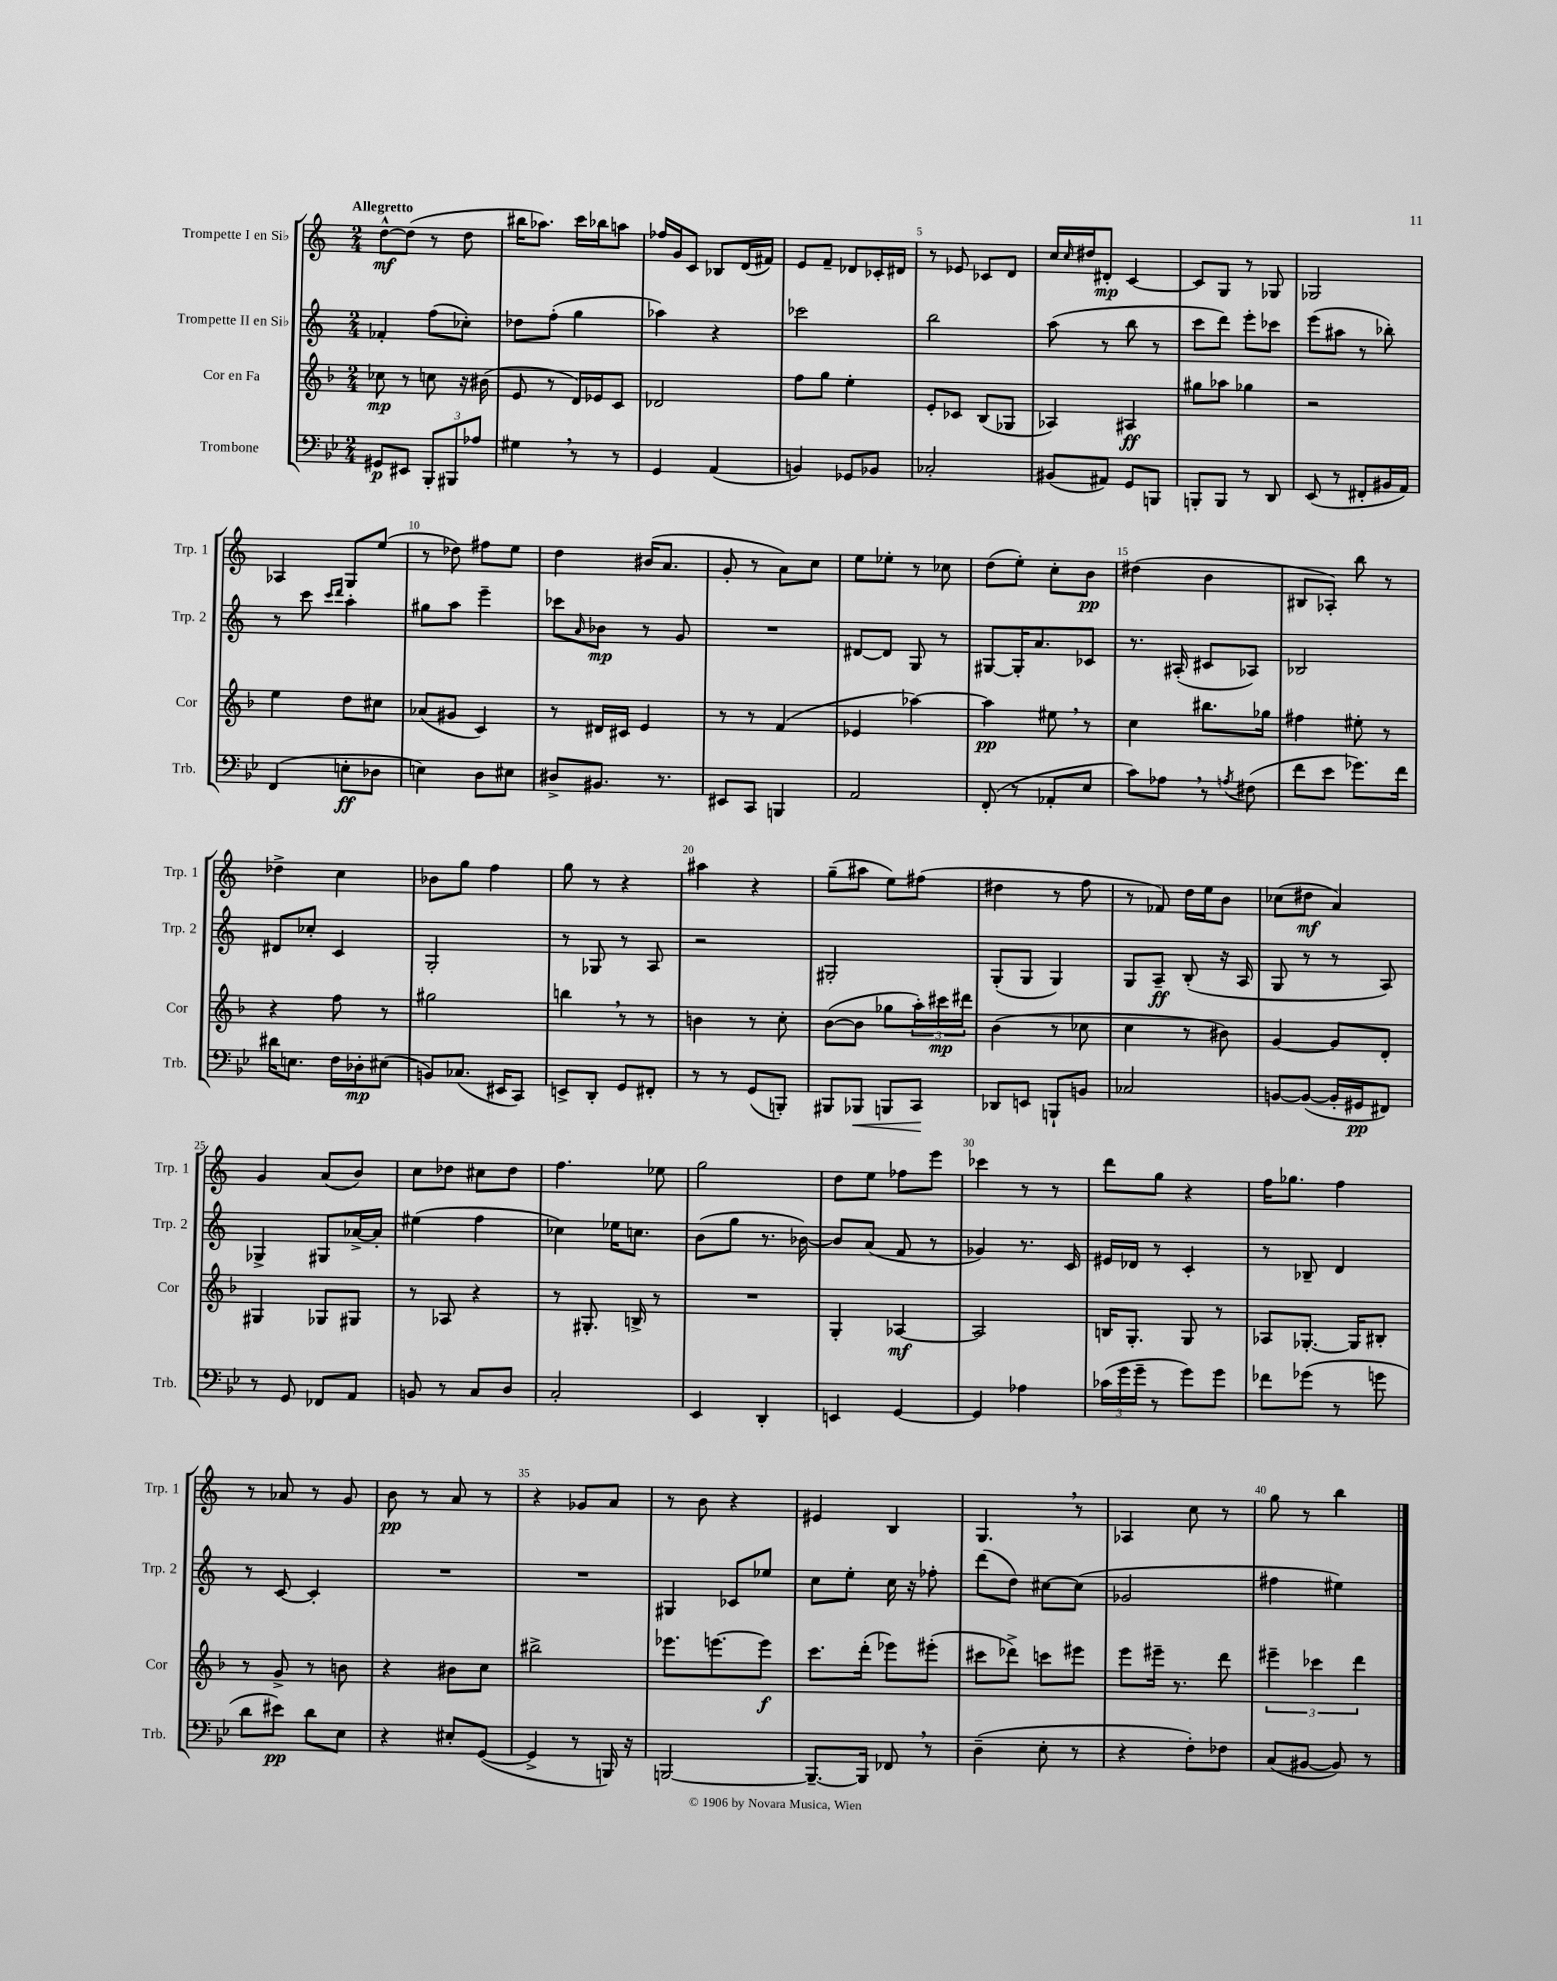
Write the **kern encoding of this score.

**kern	**dynam	**kern	**dynam	**kern	**dynam	**kern	**dynam
*part4	*part4	*part3	*part3	*part2	*part2	*part1	*part1
*staff4	*staff4	*staff3	*staff3	*staff2	*staff2	*staff1	*staff1
*I"Trombone	*	*I"Cor en Fa	*	*I"Trompette II en Si♭	*	*I"Trompette I en Si♭	*
*I'Trb.	*	*I'Cor	*	*I'Trp. 2	*	*I'Trp. 1	*
*clefF4	*	*clefG2	*	*clefG2	*	*clefG2	*
*k[b-e-]	*	*k[b-]	*	*k[]	*	*k[]	*
*M2/4	*	*M2/4	*	*M2/4	*	*M2/4	*
=1	=1	=1	=1	=1	=1	=1	=1
!	!	!	!	!	!	!LO:TX:a:B:t=Allegretto	!
8GG#X/L	p	8cc-X\	mp	4f-X'/	.	[8dd^^\L	mf
8EE#X/J	.	8r	.	.	.	(8dd\J]	.
12BBB-'/L	.	8ccn\	.	(8ff\L	.	8r	.
12BBB#X/	.	.	.	.	.	.	.
.	.	16r	.	8cc-X'\J)	.	8dd\	.
12A-X/J	.	.	.	.	.	.	.
.	.	(16b#X\	.	.	.	.	.
=2	=2	=2	=2	=2	=2	=2	=2
4G#X,\	.	8e/	.	8dd-X\L	.	16bb#X\KL	.
.	.	.	.	.	.	8.aa-X\J)	.
.	.	8r	.	(8ff'\J	.	.	.
8r	.	16d/LL)	.	4gg\	.	16ccc\LL	.
.	.	16e-X/J	.	.	.	16bb-X\J	.
8r	.	8c/J	.	.	.	8aan\J	.
=3	=3	=3	=3	=3	=3	=3	=3
4GG/	.	2d-X/	.	4aa-X\)	.	16ff-X/LL	.
.	.	.	.	.	.	16g/J	.
.	.	.	.	.	.	8c/J	.
(4AA/	.	.	.	4r	.	8B-X/L	.
.	.	.	.	.	.	(16d/L	.
.	.	.	.	.	.	16f#X/JJ)	.
=4	=4	=4	=4	=4	=4	=4	=4
4BBn/)	.	8ff\L	.	2ccc-X\	.	8e/L	.
.	.	8gg\J	.	.	.	8f~/J	.
8GG-X/L	.	4ee'\	.	.	.	8d-X/L	.
8BB-X/J	.	.	.	.	.	16c-X'/L	.
.	.	.	.	.	.	16d#X/JJ	.
=5	=5	=5	=5	=5	=5	=5	=5
2C-X'/	.	8e'/L	.	2bb\	.	8r	.
.	.	8c-X/J	.	.	.	8e-X/	.
.	.	(8B-/L	.	.	.	8c-X/L	.
.	.	8G-X/J	.	.	.	8d/J	.
=6	=6	=6	=6	=6	=6	=6	=6
(8BB#X/L	.	4A-X/)	.	(8aa\	.	16cc/LL	.
.	.	.	.	.	.	16qqcc/	.
.	.	.	.	.	.	16dd#X/J	.
8AA#X/J)	.	.	.	8r	.	8d#X'/J	mp
8GG/L	.	4A#X/	ff	8bb\	.	[4c/	.
8BBBn/J	.	.	.	8r	.	.	.
=7	=7	=7	=7	=7	=7	=7	=7
8BBBn'/L	.	8gg#X\L	.	8ccc\L	.	8c/L]	.
8BBB/J	.	8aa-X\J	.	8ddd\J)	.	8G/J	.
8r	.	4gg-X\	.	8eee'\L	.	8r	.
8DD/	.	.	.	8ccc-X\J	.	8G-X/	.
=8	=8	=8	=8	=8	=8	=8	=8
(8EE-/	.	2r	.	(8eee\L	.	2G-X/	.
8r	.	.	.	8aa#X\J	.	.	.
8FF#X'/L	.	.	.	8r	.	.	.
16BB#X/L	.	.	.	8bb-X'\)	.	.	.
16AA/JJ)	.	.	.	.	.	.	.
!!LO:LB:g=z
=9	=9	=9	=9	=9	=9	=9	=9
(4FF/	.	4ee\	.	8r	.	4A-X/	.
.	.	.	.	8ccc\	.	.	.
.	.	.	.	16qqccc/LL	.	.	.
.	.	.	.	16qqddd/JJ	.	.	.
8En'\L	ff	8dd\L	.	4aa'\	.	8G/L	.
8D-X\J	.	8cc#X\J	.	.	.	(8ee/J	.
=10	=10	=10	=10	=10	=10	=10	=10
4En\)	.	(8a-X/L	.	8gg#X\L	.	8r	.
.	.	8g#X/J	.	8aa\J	.	8dd-X\)	.
8D\L	.	4c/)	.	4eee~\	.	8ff#X\L	.
8E#X\J	.	.	.	.	.	8ee\J	.
=11	=11	=11	=11	=11	=11	=11	=11
8D#X^/L	.	8r	.	8ccc-X\L	.	4dd\	.
.	.	.	.	16qqa/	.	.	.
8.BB#X/J	.	16d#X/LL	.	8b-X\J	mp	.	.
.	.	16c#X/JJ	.	.	.	.	.
.	.	4e/	.	8r	.	(16b#X/KL	.
8.r	.	.	.	.	.	8.a/J	.
.	.	.	.	8g/	.	.	.
=12	=12	=12	=12	=12	=12	=12	=12
8EE#X/L	.	8r	.	2r	.	8g'/	.
8CC/J	.	8r	.	.	.	8r	.
4BBBn/	.	(4f/	.	.	.	8a\L)	.
.	.	.	.	.	.	8cc\J	.
=13	=13	=13	=13	=13	=13	=13	=13
2AA/	.	4e-X/	.	[8d#X/L	.	8ee\L	.
.	.	.	.	8d#/J]	.	8ee-X'\J	.
.	.	[4aa-X\)	.	8G/	.	8r	.
.	.	.	.	8r	.	8cc-X\	.
=14	=14	=14	=14	=14	=14	=14	=14
(8FF'/	.	4aa-\]	pp	[8G#X/L	.	(8dd\L	.
8r	.	.	.	16G#'/K]	.	8ee'\J)	.
.	.	.	.	8.a/	.	.	.
8AA-X'/L	.	8ee#X,\	.	.	.	8cc'\L	.
8E-/J	.	8r	.	8c-X/J	.	8b\J	pp
=15	=15	=15	=15	=15	=15	=15	=15
8c\L)	.	4cc\	.	8.r	.	(4dd#X\	.
8A-X,\J	.	.	.	.	.	.	.
.	.	.	.	(16A#X'/	.	.	.
8r	.	8.bb#X\L	.	8c#X/L	.	4b\	.
8qAn/	.	.	.	.	.	.	.
(8F#X\	.	.	.	8A-X/J)	.	.	.
.	.	16gg-X\Jk	.	.	.	.	.
=16	=16	=16	=16	=16	=16	=16	=16
8f\L	.	4ff#X\	.	2B-X/	.	8B#X/L	.
8e-\J	.	.	.	.	.	8A-X'/J)	.
8.g-X\L)	.	8ee#X'\	.	.	.	8bb\	.
.	.	8r	.	.	.	8r	.
16f\Jk	.	.	.	.	.	.	.
!!LO:LB:g=z
=17	=17	=17	=17	=17	=17	=17	=17
16d#X\KL	.	4r	.	8d#X/L	.	4dd-X^\	.
8.En\J	.	.	.	.	.	.	.
.	.	.	.	8cc-X'/J	.	.	.
16F\LL	.	8ff\	.	4c/	.	4cc\	.
16D-X'\J	mp	.	.	.	.	.	.
(8E#X\J	.	8r	.	.	.	.	.
=18	=18	=18	=18	=18	=18	=18	=18
8BBn/L)	.	2gg#X\	.	2G'/	.	8b-X\L	.
(8.C-X/J	.	.	.	.	.	8gg\J	.
.	.	.	.	.	.	4ff\	.
16EE#X/KL	.	.	.	.	.	.	.
8CC/J)	.	.	.	.	.	.	.
=19	=19	=19	=19	=19	=19	=19	=19
8EEn^/L	.	4bbn,\	.	8r	.	8gg\	.
8DD'/J	.	.	.	8G-X/	.	8r	.
8GG/L	.	8r	.	8r	.	4r	.
8FF#X'/J	.	8r	.	8A/	.	.	.
=20	=20	=20	=20	=20	=20	=20	=20
8r	.	4bn\	.	2r	.	4aa#X\	.
8r	.	.	.	.	.	.	.
(8GG/L	.	8r	.	.	.	4r	.
8BBBn'/J)	.	8cc'\	.	.	.	.	.
=21	=21	=21	=21	=21	=21	=21	=21
8BBB#X/L	.	([8b-\L	.	2G#X'/	.	(8gg~\L	.
!	!LO:HP:b	!	!	!	!	!	!
8BBB-X/J	<	8b-\J]	.	.	.	8aa#X\J	.
8BBBn/L	.	8gg-X\L	.	.	.	8ee\L)	.
8CC/J	.	24aa'\L)	.	.	.	(8ff#X\J	.
.	.	24ccc#X\	mp	.	.	.	.
.	.	24ddd#X\JJ	.	.	.	.	.
.	[	.	.	.	.	.	.
=22	=22	=22	=22	=22	=22	=22	=22
8DD-X/L	.	(4b-\	.	(8G'/L	.	4dd#X\	.
8EEn/J	.	.	.	8G/J	.	.	.
8BBBn`/L	.	8r	.	4G/)	.	8r	.
8BBn/J	.	8cc-X\	.	.	.	8ff\	.
=23	=23	=23	=23	=23	=23	=23	=23
2C-X/	.	4cc\	.	8G/L	.	8r	.
.	.	.	.	8A~/J	ff	8f-X/)	.
.	.	8r	.	(8B'/	.	16dd\LL	.
.	.	.	.	.	.	16ee\J	.
.	.	8b#X\)	.	16r	.	8b\J	.
.	.	.	.	16A/	.	.	.
=24	=24	=24	=24	=24	=24	=24	=24
[8BBn/L	.	[4g/	.	8G/	.	(8cc-X\L	.
(8BB/J_	.	.	.	8r	.	8dd#X\J	mf
16BB'/LL]	.	8g/L]	.	8r	.	4a/)	.
16GG#X/J	pp	.	.	.	.	.	.
8FF#X/J)	.	8d'/J	.	8A/)	.	.	.
!!LO:LB:g=z
=25	=25	=25	=25	=25	=25	=25	=25
8r	.	4G#X/	.	4G-X^/	.	4g/	.
8GG/	.	.	.	.	.	.	.
8FF-X/L	.	8G-X/L	.	8G#X/L	.	(8a/L	.
8AA/J	.	8G#X/J	.	[16a-X^/L	.	8b/J)	.
.	.	.	.	16a-'/JJ]	.	.	.
=26	=26	=26	=26	=26	=26	=26	=26
8BBn/	.	8r	.	(4ee#X\	.	8cc\L	.
8r	.	8A-X/	.	.	.	8dd-X\J	.
8C/L	.	4r	.	4ff\	.	8cc#X\L	.
8D/J	.	.	.	.	.	8dd-\J	.
=27	=27	=27	=27	=27	=27	=27	=27
2C'/	.	8r	.	4cc-X\)	.	4.ff\	.
.	.	8.G#X'/	.	.	.	.	.
.	.	.	.	16ee-X\KL	.	.	.
.	.	16Bn^/	.	8.ccn\J	.	.	.
.	.	8r	.	.	.	8ee-X\	.
=28	=28	=28	=28	=28	=28	=28	=28
4EE-/	.	2r	.	(8b\L	.	2gg\	.
.	.	.	.	8gg\J	.	.	.
4DD'/	.	.	.	8.r	.	.	.
.	.	.	.	[16b-X\)	.	.	.
=29	=29	=29	=29	=29	=29	=29	=29
4EEn/	.	4G'/	.	8b-/L]	.	8dd\L	.
.	.	.	.	(8a/J	.	8ee\J	.
[4GG/	.	[4A-X/	mf	8f/	.	8ff-X\L	.
.	.	.	.	8r	.	8eee\J	.
=30	=30	=30	=30	=30	=30	=30	=30
4GG/]	.	2A-/]	.	4g-X/)	.	4ccc-X\	.
4A-X\	.	.	.	8.r	.	8r	.
.	.	.	.	.	.	8r	.
.	.	.	.	16c/	.	.	.
=31	=31	=31	=31	=31	=31	=31	=31
(24c-X\LL	.	16Bn/KL	.	16e#X/LL	.	8ddd\L	.
24g\	.	.	.	.	.	.	.
.	.	8.G'/J	.	16d-X/JJ	.	.	.
24g~\JJ	.	.	.	.	.	.	.
8r	.	.	.	8r	.	8gg\J	.
8g\L)	.	8G/	.	4c'/	.	4r	.
8g\J	.	8r	.	.	.	.	.
=32	=32	=32	=32	=32	=32	=32	=32
8f-X\L	.	8A-X/L	.	8r	.	16ff\KL	.
.	.	.	.	.	.	8.gg-X\J	.
(8g-X\J	.	[8.G-X'/J	.	8B-X~/	.	.	.
8r	.	.	.	4d/	.	4ff\	.
.	.	16G-/KL]	.	.	.	.	.
8gn\	.	8B#X'/J	.	.	.	.	.
!!LO:LB:g=z
=33	=33	=33	=33	=33	=33	=33	=33
8d\L	.	8r	.	8r	.	8r	.
8e#X\J)	pp	8g^/	.	[8c/	.	8a-X/	.
8d\L	.	8r	.	4c'/]	.	8r	.
8E-\J	.	8bn\	.	.	.	8g/	.
=34	=34	=34	=34	=34	=34	=34	=34
4r	.	4r	.	2r	.	8b\	pp
.	.	.	.	.	.	8r	.
8E#X'/L	.	8b#X\L	.	.	.	8a/	.
([8GG/J	.	8cc\J	.	.	.	8r	.
=35	=35	=35	=35	=35	=35	=35	=35
4GG^/]	.	2bb#X^\	.	2r	.	4r	.
8r	.	.	.	.	.	8g-X/L	.
16BBBn/)	.	.	.	.	.	8a/J	.
16r	.	.	.	.	.	.	.
=36	=36	=36	=36	=36	=36	=36	=36
[2BBBn/	.	8.eee-X\L	.	4G#X/	.	8r	.
.	.	.	.	.	.	8b\	.
.	.	[8.eeen\	.	.	.	.	.
.	.	.	.	8c-X/L	.	4r	.
.	.	8eee\J]	f	8ee-X/J	.	.	.
=37	=37	=37	=37	=37	=37	=37	=37
8.BBB~/L_	.	8.ccc\L	.	8cc\L	.	4e#X/	.
.	.	.	.	8ee'\J	.	.	.
16BBB/Jk]	.	(16ddd'\Jk	.	.	.	.	.
8FF-X,/	.	8eee-X\L)	.	16cc\	.	4B/	.
.	.	.	.	16r	.	.	.
8r	.	(8eee#X'\J	.	8ff-X'\	.	.	.
=38	=38	=38	=38	=38	=38	=38	=38
(4D~\	.	8ccc#X\L	.	(8ddd\L	.	4.G,/	.
.	.	8ddd-X^\J)	.	8dd\J)	.	.	.
8E-'\	.	8cccn\L	.	[8cc#X\L	.	.	.
8r	.	8eee#X\J	.	(8cc#\J]	.	8r	.
=39	=39	=39	=39	=39	=39	=39	=39
4r	.	8eee\L	.	2g-X/	.	4A-X/	.
.	.	16eee#X~\Jk	.	.	.	.	.
.	.	8.r	.	.	.	.	.
8F'\L)	.	.	.	.	.	8cc\	.
8F-X\J	.	8ddd\	.	.	.	8r	.
=40	=40	=40	=40	=40	=40	=40	=40
(8C/L	.	6eee#X~\	.	4ff#X\	.	8gg\	.
[8BB#X/J	.	.	.	.	.	8r	.
.	.	6ccc-X\	.	.	.	.	.
8BB#/])	.	.	.	4ee#X\)	.	4bb\	.
.	.	6ddd\	.	.	.	.	.
8r	.	.	.	.	.	.	.
==	==	==	==	==	==	==	==
*-	*-	*-	*-	*-	*-	*-	*-
